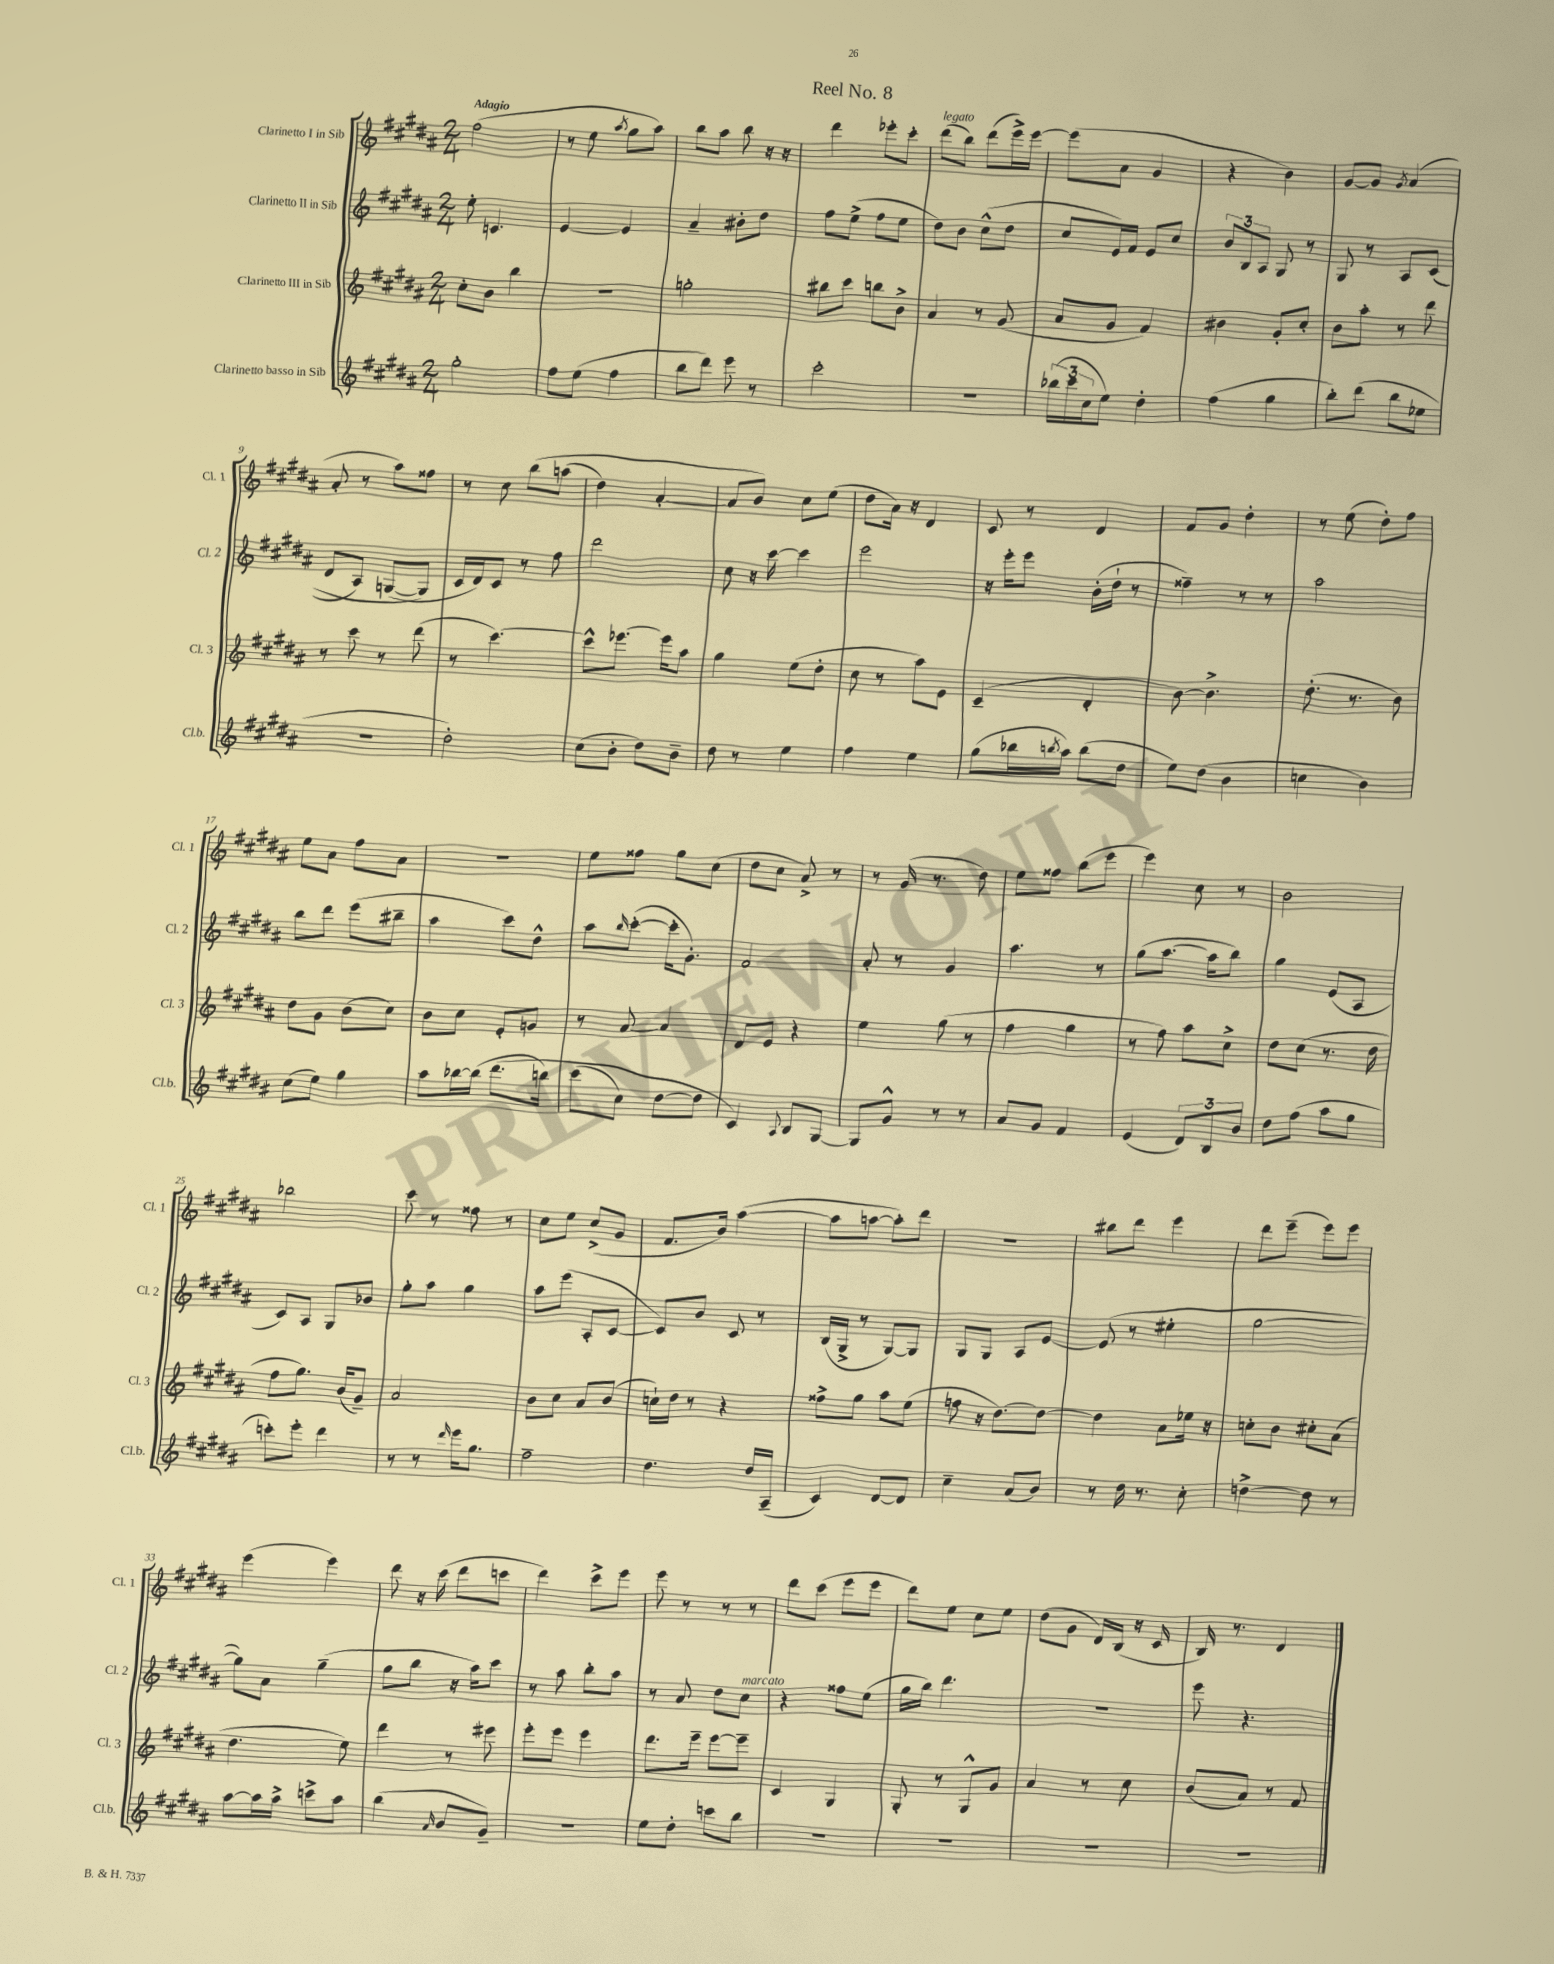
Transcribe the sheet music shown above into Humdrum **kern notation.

**kern	**kern	**kern	**kern
*part4	*part3	*part2	*part1
*staff4	*staff3	*staff2	*staff1
*I"Clarinetto basso in Sib	*I"Clarinetto III in Sib	*I"Clarinetto II in Sib	*I"Clarinetto I in Sib
*I'Cl.b.	*I'Cl. 3	*I'Cl. 2	*I'Cl. 1
*clefG2	*clefG2	*clefG2	*clefG2
*k[f#c#g#d#a#]	*k[f#c#g#d#a#]	*k[f#c#g#d#a#]	*k[f#c#g#d#a#]
*M2/4	*M2/4	*M2/4	*M2/4
=1	=1	=1	=1
!	!	!	!LO:TX:a:B:t=Adagio
2gg#'\	8cc#'\L	8ee'\	(2ff#\
.	8b\J	4.cn/	.
.	4bb\	.	.
=2	=2	=2	=2
8ff#\L	2r	[4e/	8r
(8ee\J	.	.	8ee\
.	.	.	8qaa#/
4ff#\	.	4e/]	8gg#\L
.	.	.	8aa#\J)
=3	=3	=3	=3
8bb\L	2ggn'\	4a#~/	8bb\L
8ddd#\J)	.	.	8aa#\J
8eee\	.	8b#X'\L	8bb\
8r	.	8dd#\J	16r
.	.	.	16r
=4	=4	=4	=4
2ccc#'\	8bb#X\L	8ff#\L	4ddd#\
.	8ccc#\J	(8ee^\J	.
.	8bbn\L	8ff#\L	8eee-X'\L
.	8b^\J	8ee\J	8ccc#'\J
=5	=5	=5	=5
!	!	!	!LO:TX:a:i:t=legato
2r	4a#/	8dd#\L)	(8ddd#\L
.	.	8b\J	8bb\J)
.	8r	(8cc#^^\L	(8ddd#\L
.	(8g#/	8dd#\J	16eee^\L)
.	.	.	[16eee\JJ
=6	=6	=6	=6
(24bb-X\LL	8a#/L	8cc#/L	(8eee\L]
24ccc#\	.	.	.
24cc#\J	.	.	.
8ee\J)	8g#/J	16e/L)	8a#\J
.	.	16f#/JJ	.
4dd#'\	4f#/)	8e/L	4g#/
.	.	8cc#/J	.
=7	=7	=7	=7
(4ff#\	4b#X\	12b/L	4r
.	.	12B/	.
.	.	12A#/J	.
4gg#\	8g#'/L	8G#/	4b\)
.	8cc#'/J	8r	.
=8	=8	=8	=8
8bb'\L)	8b\L	8G#/	[8g#/L
(8ddd#\J	8aa#'\J	8r	8g#/J]
.	.	.	8qg#/
8bb\L	8r	8A#/L	(4a#/
8ee-X\J	8ddd#\	((8c#/J	.
!!LO:LB:g=z
=9	=9	=9	=9
2r	8r	8d#/L	8a#'/
.	8ccc#\	8A#/J)	8r
.	8r	([8Gn/L	8aa#\L)
.	(8ddd#\	8G/J])	8ff##X\J
=10	=10	=10	=10
2dd#'\)	8r	16c#/LL	8r
.	.	16d#/J)	.
.	[4.ccc#\)	8c#/J	8cc#\
.	.	8r	(8bb\L
.	.	8ff#\	(8aan\J
=11	=11	=11	=11
(8cc#\L	8ccc#^^\L]	2ddd#\	4dd#\)
8b'\J	[8.eee-X\J	.	.
8dd#\L)	.	.	[4a#'/
.	16eee-\KL]	.	.
8b~\J	8aa#\J	.	.
=12	=12	=12	=12
8dd#\	4gg#\	8cc#\	8a#/L]
8r	.	16r	8b/J)
.	.	[16ccc#\	.
4ee\	(8ee\L	4ccc#\]	8cc#\L
.	8dd#'\J	.	(8ee\J
=13	=13	=13	=13
4ff#\	8cc#\	2eee\	8dd#\L
.	8r	.	16a#\Jk)
.	.	.	16r
4ee\	8aa#\L)	.	4d#/
.	8e\J	.	.
=14	=14	=14	=14
(8gg#\L	(4c#~/	16r	8c#/
.	.	16eee'\KL	.
16bb-X\L	.	8eee\J	8r
8qbbn/	.	.	.
16aa#\JJ)	.	.	.
(8bb\L	4d#'/	(16b'\LL	4d#/
.	.	16dd#`\JJ	.
8dd#\J	.	8r	.
=15	=15	=15	=15
8ee\L)	[8b\)	4ff##X~\)	8f#/L
(8dd#\J	4.b^\]	.	8g#/J
4b\	.	8r	4dd#'\
.	.	8r	.
=16	=16	=16	=16
4ccn\	(8.dd#'\	2aa#\	8r
.	.	.	(8ee\
.	8.r	.	.
4b\)	.	.	8dd#'\L)
.	8b\)	.	8ff#\J
!!LO:LB:g=z
=17	=17	=17	=17
(8cc#\L	8dd#\L	8bb\L	8ee\L
8ee\J)	8g#\J	8ddd#\J	8a#\J
4gg#\	(8b\L	(8eee\L	8ff#\L
.	8cc#\J)	8bb#X~\J	8a#\J
=18	=18	=18	=18
8aa#\L	8b\L	4aa#\	2r
[16bb-X\L	8cc#\J	.	.
(16bb-\JJ]	.	.	.
(8.ddd#\L	8e'/L	8ccc#\L)	.
.	8gn/J	8dd#^^\J	.
16bbn\Jk)	.	.	.
=19	=19	=19	=19
(8ccc#\L	8r	8aa#\L	8ee\L
.	.	16qqbb/	.
8cc#\J)	[8a#/	([8ccc#'\J	8ff##X\J
[8dd#\L	4a#/]	16ccc#'\KL]	8gg#\L
.	.	8.g#'\J)	.
8dd#\J]	.	.	(8cc#\J
=20	=20	=20	=20
4c#/)	8d#/L	2f#/	8dd#\L
.	8e/J	.	8cc#\J
8qqA#/	.	.	.
8B/L	4r	.	8a#^/)
[8G#/J	.	.	8r
=21	=21	=21	=21
8G#/L]	4ee\	8a#'/	8r
8g#^^/J	.	8r	(16g#/
.	.	.	8.r
8r	(8gg#\	4g#/	.
8r	8r	.	8dd#\)
=22	=22	=22	=22
8a#/L	4ff#\	4.aa#\	8ee\L
8g#/J	.	.	8ff##X\J
4f#/	4gg#\	.	(8bb\L
.	.	8r	8eee\J
=23	=23	=23	=23
(4e/	8r	(8gg#\L	4eee\)
.	8ff#\)	[8.aa#\J	.
12d#/L)	8aa#\L	.	8cc#\
.	.	16aa#\KL]	.
12B/	.	.	.
.	8cc#^\J	8bb\J)	8r
12b/J	.	.	.
=24	=24	=24	=24
8dd#\L	8dd#\L	4gg#\	2b\
(8ff#\J	(8cc#\J	.	.
8aa#\L	8.r	(8e/L	.
8gg#\J	.	8A#/J	.
.	16dd#\	.	.
!!LO:LB:g=z
=25	=25	=25	=25
8cccn'\L)	8ff#\L	8c#/L)	2bb-X\
8eee'\J	8.gg#\J)	8A#/J	.
4ddd#\	.	8G#/L	.
.	(16b/KL	.	.
.	8g#~/J)	8b-X/J	.
=26	=26	=26	=26
8r	2a#/	8gg#'\L	8ccc#\
8r	.	8aa#\J	8r
16qqddd#/	.	.	.
16eee\KL	.	4gg#\	8ff##X\
8.gg#\J	.	.	.
.	.	.	8r
=27	=27	=27	=27
2ff#~\	8b\L	8aa#\L	8cc#\L
.	8cc#\J	(8eee\J	8ee\J
.	8a#/L	8A#'/L	(8cc#^/L
.	(8b/J	[8c#/J	8g#/J
=28	=28	=28	=28
4.dd#\	16ccn`\LL)	8c#/L])	8.f#/L
.	16dd#\JJ	.	.
.	8r	8b/J	.
.	.	.	16b/Jk)
.	4r	8c#/	([4aa#\
16dd#/LL	.	8r	.
(16A#~/JJ	.	.	.
=29	=29	=29	=29
4c#/)	8ff##X^\L	(16B/LL	8aa#\L]
.	.	16G#^/JJ	.
.	8gg#\J	8r	[8aan\J
[8d#/L	8aa#\L	[8G#/L)	8aa'\L])
8d#/J]	(8ee\J	8G#/J]	8ddd#\J
=30	=30	=30	=30
4cc#~\	8ffn\	8G#/L	2r
.	16r	8G#/J	.
.	[8.dd#\L)	.	.
(8a#/L	.	8A#/L	.
8b/J)	8dd#\J_	[8e/J	.
=31	=31	=31	=31
8r	4dd#\]	(8e/]	8bb#X\L
16dd#\	.	8r	8ddd#\J
8.r	.	.	.
.	8a#\L	4ee#X'\	4eee\
8cc#'\	16ee-X\Jk	.	.
.	16r	.	.
=32	=32	=32	=32
[4ddn^\	8ccn'\L	[2gg#\	8ddd#\L
.	8b\J	.	(8eee~\J
8dd\]	8cc#X'\L	.	8eee\L)
8r	(8a#\J	.	8eee\J
!!LO:LB:g=z
=33	=33	=33	=33
[8aa#\L	4.dd#\	8gg#\L])	(4eee\
16aa#\L]	.	8a#\J	.
16aa#^\JJ	.	.	.
8cccn^\L	.	(4gg#~\	4eee\)
8aa#\J	8ee\)	.	.
=34	=34	=34	=34
(4bb\	4ddd#\	8gg#\L	8ddd#\
.	.	8bb\J	16r
.	.	.	(16ccc#\
16qqa#/	.	.	.
8b/L	8r	16r	8ddd#\L
.	.	16aa#\KL)	.
8g#~/J)	8eee#X\	8ccc#\J	8cccn\J
=35	=35	=35	=35
2r	8eee'\L	8r	4ddd#\)
.	8eee\J	8aa#\	.
.	4eee\	8bb'\L	8ccc#^\L
.	.	8aa#\J	8eee\J
=36	=36	=36	=36
8ee\L	8.ddd#\L	8r	8eee\
8dd#'\J	.	8a#/	8r
.	16eee~\Jk	.	.
8cccn\L	[8eee\L	8dd#\L	8r
!	!	!LO:TX:a:i:t=marcato	!
8bb\J	8eee~\J]	8cc#\J	8r
=37	=37	=37	=37
2r	4c#/	4r	8ddd#\L
.	.	.	(8ccc#\J
.	4G#/	8ff##X\L	8eee\L
.	.	(8ee\J	8eee\J
=38	=38	=38	=38
2r	8G#'/	16gg#\LL	8ddd#\L)
.	.	16bb\JJ)	.
.	8r	4.ddd#\	8ee\J
.	8G#^^/L	.	8cc#\L
.	8g#/J	.	8ee\J
=39	=39	=39	=39
2r	4a#/	2r	(8dd#\L
.	.	.	8g#\J
.	8r	.	16d#/LL)
.	.	.	(16B/JJ
.	8cc#\	.	16r
.	.	.	16c#/
=40	=40	=40	=40
2r	(8b/L	8eee\	16B/)
.	.	.	8.r
.	8a#/J)	4.r	.
.	8r	.	4d#/
.	8f#/	.	.
==	==	==	==
*-	*-	*-	*-
